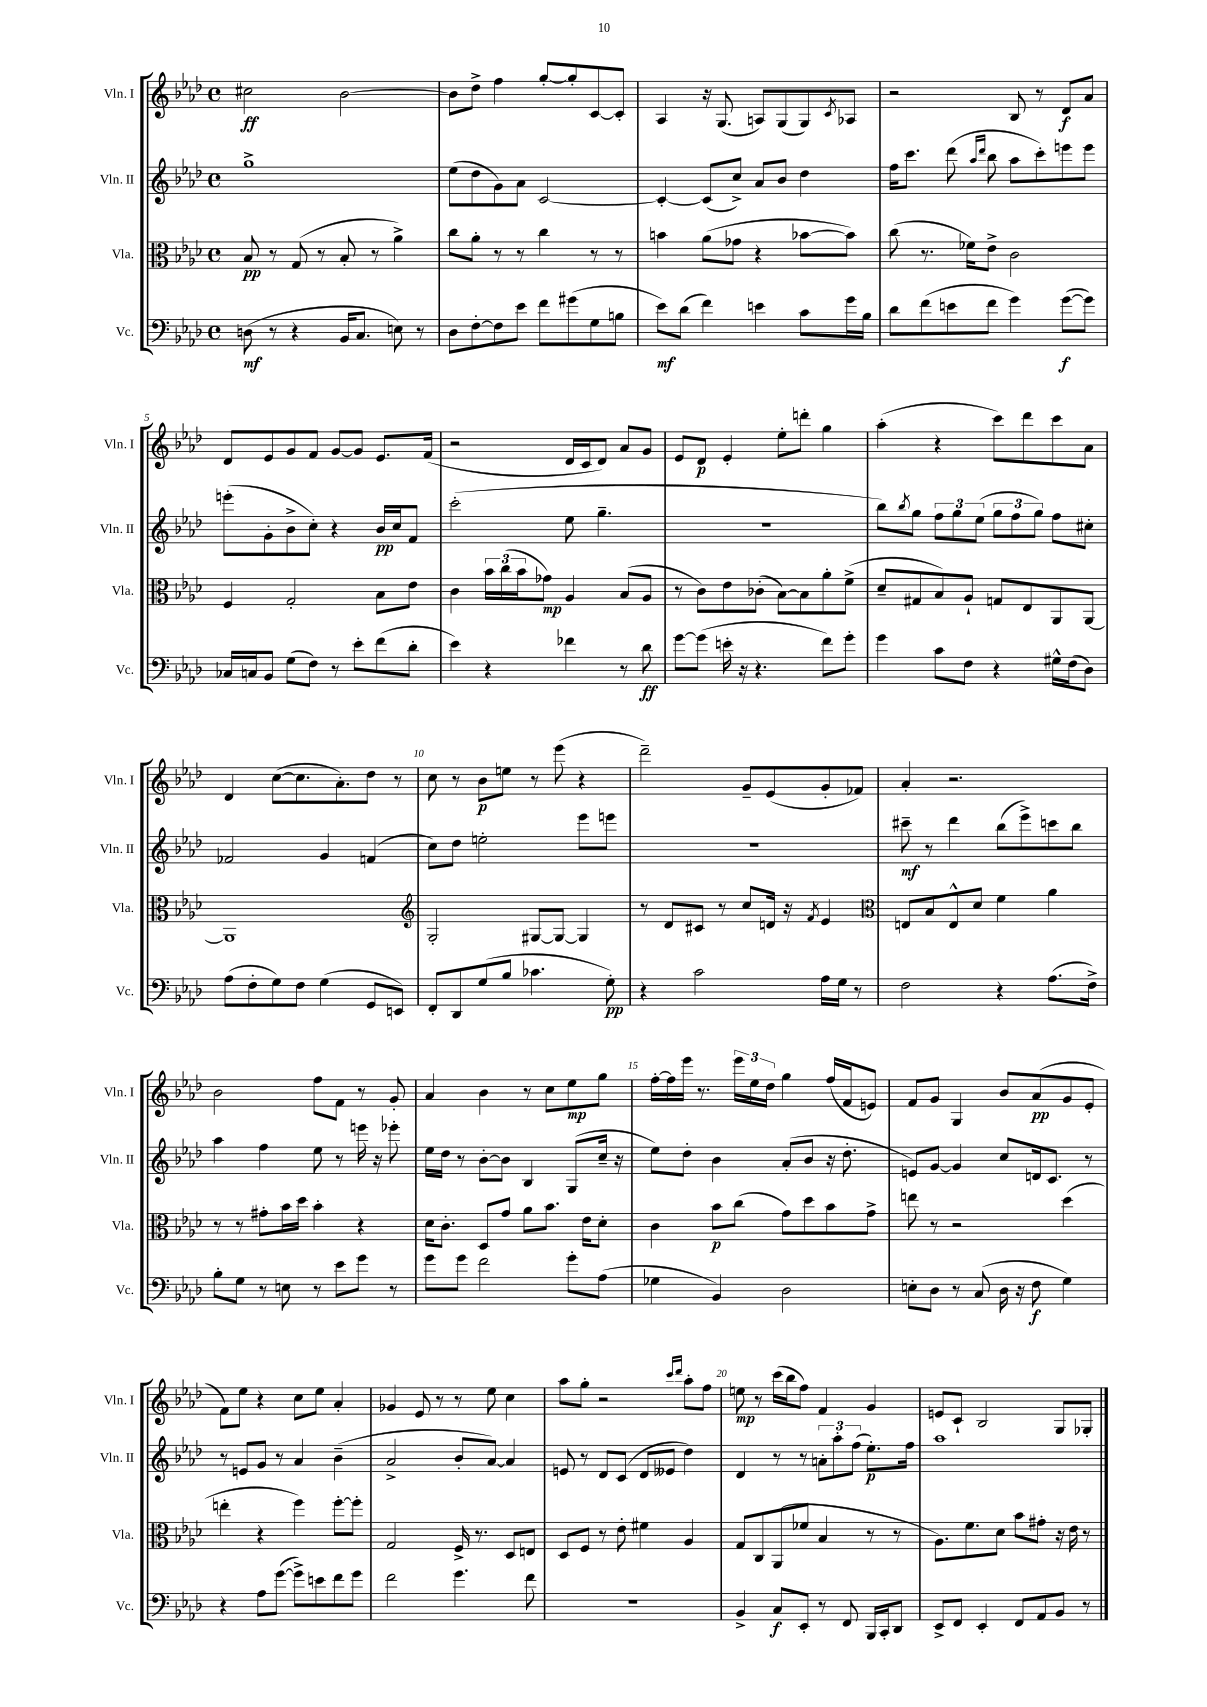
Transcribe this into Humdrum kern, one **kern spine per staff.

**kern	**kern	**kern	**kern
*staff4	*staff3	*staff2	*staff1
*clefF4	*clefC3	*clefG2	*clefG2
*k[b-e-a-d-]	*k[b-e-a-d-]	*k[b-e-a-d-]	*k[b-e-a-d-]
*M4/4	*M4/4	*M4/4	*M4/4
*met(c)	*met(c)	*met(c)	*met(c)
(8D\	8B-/	1gg^	2cc#\
8r	8r	.	.
4r	(8G/	.	.
.	8r	.	.
16BB-/LK	8B-'/	.	[2b-\
8.C/J	.	.	.
.	8r	.	.
8E\)	4a-^\)	.	.
8r	.	.	.
=	=	=	=
8D-\L	8cc\L	(8ee-\L	8b-\]L
[8F'\	8a-'\J	8dd-\	8dd-^\J
8F\]	8r	8g\)	4ff\
8e-\J	8r	8a-\J	.
8f\L	4cc\	[2c/	[8gg'/L
(8g#\	.	.	8gg'/]
8G\	8r	.	[8c/
8B\J	8r	.	8c'/]J
=	=	=	=
8e-\L)	4b\	4c'/_	4A-/
(8d-\J	.	.	.
4f\)	(8a-\L	(8c/]L	16r
.	.	.	(8.G/
.	8g-\J	8cc^/J)	.
4e\	4r	8a-/L	8A/L)
.	.	8b-/J	(8G/
8c\L	[8b-\L	4dd-\	8G/)
.	.	.	8qc/
16g\L	8b-\]J)	.	8A-/J
16B-\JJ	.	.	.
=	=	=	=
8d-\L	(8cc\	16ff\LK	2r
.	.	8.ccc\J	.
(8f\	8.r	.	.
8e\	.	(8ddd-\	.
.	16f-\LK)	.	.
.	.	16qqaa-/LL	.
.	.	16qqddd-/JJ	.
8f\J	8e-^\J	8bb-\	.
4g\)	2c\	8aa-\L	8B-/
.	.	8ccc'\)	8r
([8g\L	.	8eee\	8d-/L
8g\]J)	.	8eee\J	8a-/J
=	=	=	=
16C-/LL	4F/	(8eee'\L	8d-/L
16C/J	.	.	.
8BB-/J	.	8g'\	8e-/
(8G\L	2G'/	8b-^\	8g/
8F\J)	.	8cc'\J)	8f/J
8r	.	4r	[8g/L
8e-'\L	.	.	8g/]J
(8f\	8B-\L	16b-/LL	8.e-/L
.	.	16cc/J	.
8d-'\J	8e-\J	8f/J	.
.	.	.	(16f/Jk
=	=	=	=
4e-\)	4c\	(2ccc'\	2r
4r	24b-\LL	.	.
.	(24cc\	.	.
.	24b-\J	.	.
.	8g-\J)	.	.
4f-\	4A-/	8ee-\	16d-/LL
.	.	.	16c/J
.	.	4.gg~\	8d-/J)
8r	(8B-/L	.	8a-/L
8d-\	8A-/J	.	8g/J
=	=	=	=
[8g\L	8r	1r	8e-/L
(8g\]J	8c\L)	.	8d-/J
16e'\	8e-\	.	4e-'/
16r	.	.	.
4.r	(8c-'\J	.	.
.	[8B-\L)	.	8ee-'\L
.	8B-\]	.	8ddd'\J
8f\L)	8a-'\	.	4gg\
8g'\J	(8f^\J	.	.
=	=	=	=
4g\	8d-~/L	8bb-\L)	(4aa-'\
.	.	8qbb-/	.
.	8G#/	8gg\J	.
8c\L	8B-/)	12ff\L	4r
.	.	12gg\	.
8F\J	8A-`/J	.	.
.	.	(12ee-\J	.
4r	8G/L	12gg\L	8ccc\L)
.	.	12ff\	.
.	8E-/	.	8ddd-\
.	.	12gg\J)	.
16G#^^\LL	8AA-/	8ff\L	8ccc\
(16F\J	.	.	.
8D-\J)	[8AA-/J	8cc#'\J	8a-\J
=	=	=	=
(8A-\L	1AA-]	2f-/	4d-/
8F'\	.	.	.
8G\)	.	.	([8cc\L
8F\J	.	.	8.cc\]
(4G\	.	4g/	.
.	.	.	8.a-'\)
8GG/L	.	(4f/	8dd-\J
8EE/J)	.	.	8r
=	=	=	=
*	*clefG2	*	*
8FF'/L	2G'/	8cc\L)	8cc\
8DD-/	.	8dd-\J	8r
(8G/	.	2ee'\	8b-\L
8B-/J	.	.	8ee\J
4.c-\	[8G#/L	.	8r
.	8G#/_J	.	(8eee-\
.	4G#/]	8eee-\L	4r
8G'\)	.	8eee\J	.
=	=	=	=
4r	8r	1r	2ddd-~\)
.	8d-/L	.	.
2c\	8c#/J	.	.
.	8r	.	.
.	8cc/L	.	8g~/L
.	16d/Jk	.	(8e-/
.	16r	.	.
.	8qf/	.	.
16A-\LL	4e-/	.	8g'/
16G\JJ	.	.	.
8r	.	.	8f-/J)
=	=	=	=
*	*clefC3	*	*
2F\	8E/L	8ccc#~\	4a-'/
.	8B-/	8r	.
.	8E^^/	4ddd-\	2.r
.	8d-/J	.	.
4r	4f\	(8bb-\L	.
.	.	8eee-^\)	.
(8.A-\L	4a-\	8ccc\	.
.	.	8bb-\J	.
16F^\Jk)	.	.	.
=	=	=	=
8B-'\L	8r	4aa-\	2b-\
8G\J	8r	.	.
8r	8g#'\L	4ff\	.
8E\	16b-\L	.	.
.	16dd-\JJ	.	.
8r	4b-'\	8ee-\	8ff\L
8e-\L	.	8r	8f\J
8g\J	4r	16eee\	8r
.	.	16r	.
8r	.	8eee-'\	8g'/
=	=	=	=
8g\L	16d-\LK	16ee-\LL	4a-/
.	8.c'\J	16dd-\JJ	.
8g\J	.	8r	.
2f\	8D-/L	[8b-'\L	4b-\
.	8g/J	8b-\]J	.
.	8a-\L	4B-/	8r
.	8.b-\J	.	8cc\L
8g'\L	.	(8G/L	8ee-\
.	16e-\LK	.	.
(8A-\J	8d-'\J	16cc~/Jk	8gg\J
.	.	16r	.
=	=	=	=
4G-\	4c\	8ee-\L)	[16ff'\LL
.	.	.	16ff\]
.	.	8dd-'\J	16eee-\JJ
.	.	.	8.r
4BB-/)	8b-\L	4b-\	.
.	(8cc\J	.	24eee-\LL
.	.	.	24ee-\
.	.	.	24dd-\JJ
2D-\	8g\L)	(8a-'/L	4gg\
.	8dd-\	8b-/J	.
.	8b-\	16r	(16ff/LL
.	.	8.dd-'\	16f/J
.	8g^\J	.	8e/J)
=	=	=	=
8E'\L	8ee\	8e/L)	8f/L
8D-\J	8r	[8g/J	8g/J
8r	2r	4g/]	4G/
(8C/	.	.	.
16D-\	.	8cc/L	8b-/L
16r	.	.	.
8F\	.	16d/k	(8a-/
.	.	8.c/J	.
4G\)	(4dd-\	.	8g/
.	.	8r	8e-'/J
=	=	=	=
4r	4ee'\	8r	8f\L)
.	.	8e/L	8ee-\J
8A-\L	4r	8g/J	4r
([8g\J	.	8r	.
8g^\]L)	4ff\)	4a-/	8cc\L
8e\	.	.	8ee-\J
8f\	[8ff'\L	(4b-~\	4a-'/
8g\J	8ff'\]J	.	.
=	=	=	=
2f\	2G/	2a-^/	4g-/
.	.	.	8e-/
.	.	.	8r
4.g\	16F^/	8b-'/L	8r
.	8.r	.	.
.	.	[8a-/J)	8ee-\
.	8D-/L	4a-/]	4cc\
8f\	8E/J	.	.
=	=	=	=
1r	8D-/L	8e/	8aa-\L
.	8F/J	8r	8gg'\J
.	8r	8d-/L	2r
.	8e-'\	(8c/J	.
.	4f#\	8d-/L	.
.	.	8e--/J	.
.	.	.	16qqccc/LL
.	.	.	16qqddd-/JJ
.	4A-/	4dd-\)	8aa-'\L
.	.	.	8ff\J
=	=	=	=
4BB-^/	8G/L	4d-/	8ee\
.	8C/	.	8r
8C/L	(8AA-/	8r	(16ccc\LL
.	.	.	16bb-\J
8EE-'/J	8f-/J	8r	8ff\J)
8r	4B-/	12a'\L	4f/
.	.	12aa-'\	.
8FF/	.	.	.
.	.	(12ff\J	.
16BBB-/LL	8r	8.ee-'\L)	4g/
16CC'/J	.	.	.
8DD-/J	8r	.	.
.	.	16ff\Jk	.
=	=	=	=
8EE-^/L	8.A-\L)	1aa-	8e/L
8FF/J	.	.	8c`/J
.	8.f\	.	.
4EE-'/	.	.	2B-/
.	8d-\J	.	.
8FF/L	8b-\L	.	.
8AA-/	8g#'\J	.	.
8BB-/J	16r	.	8G/L
.	16e-\	.	.
8r	8r	.	8G-'/J
==	==	==	==
*-	*-	*-	*-
